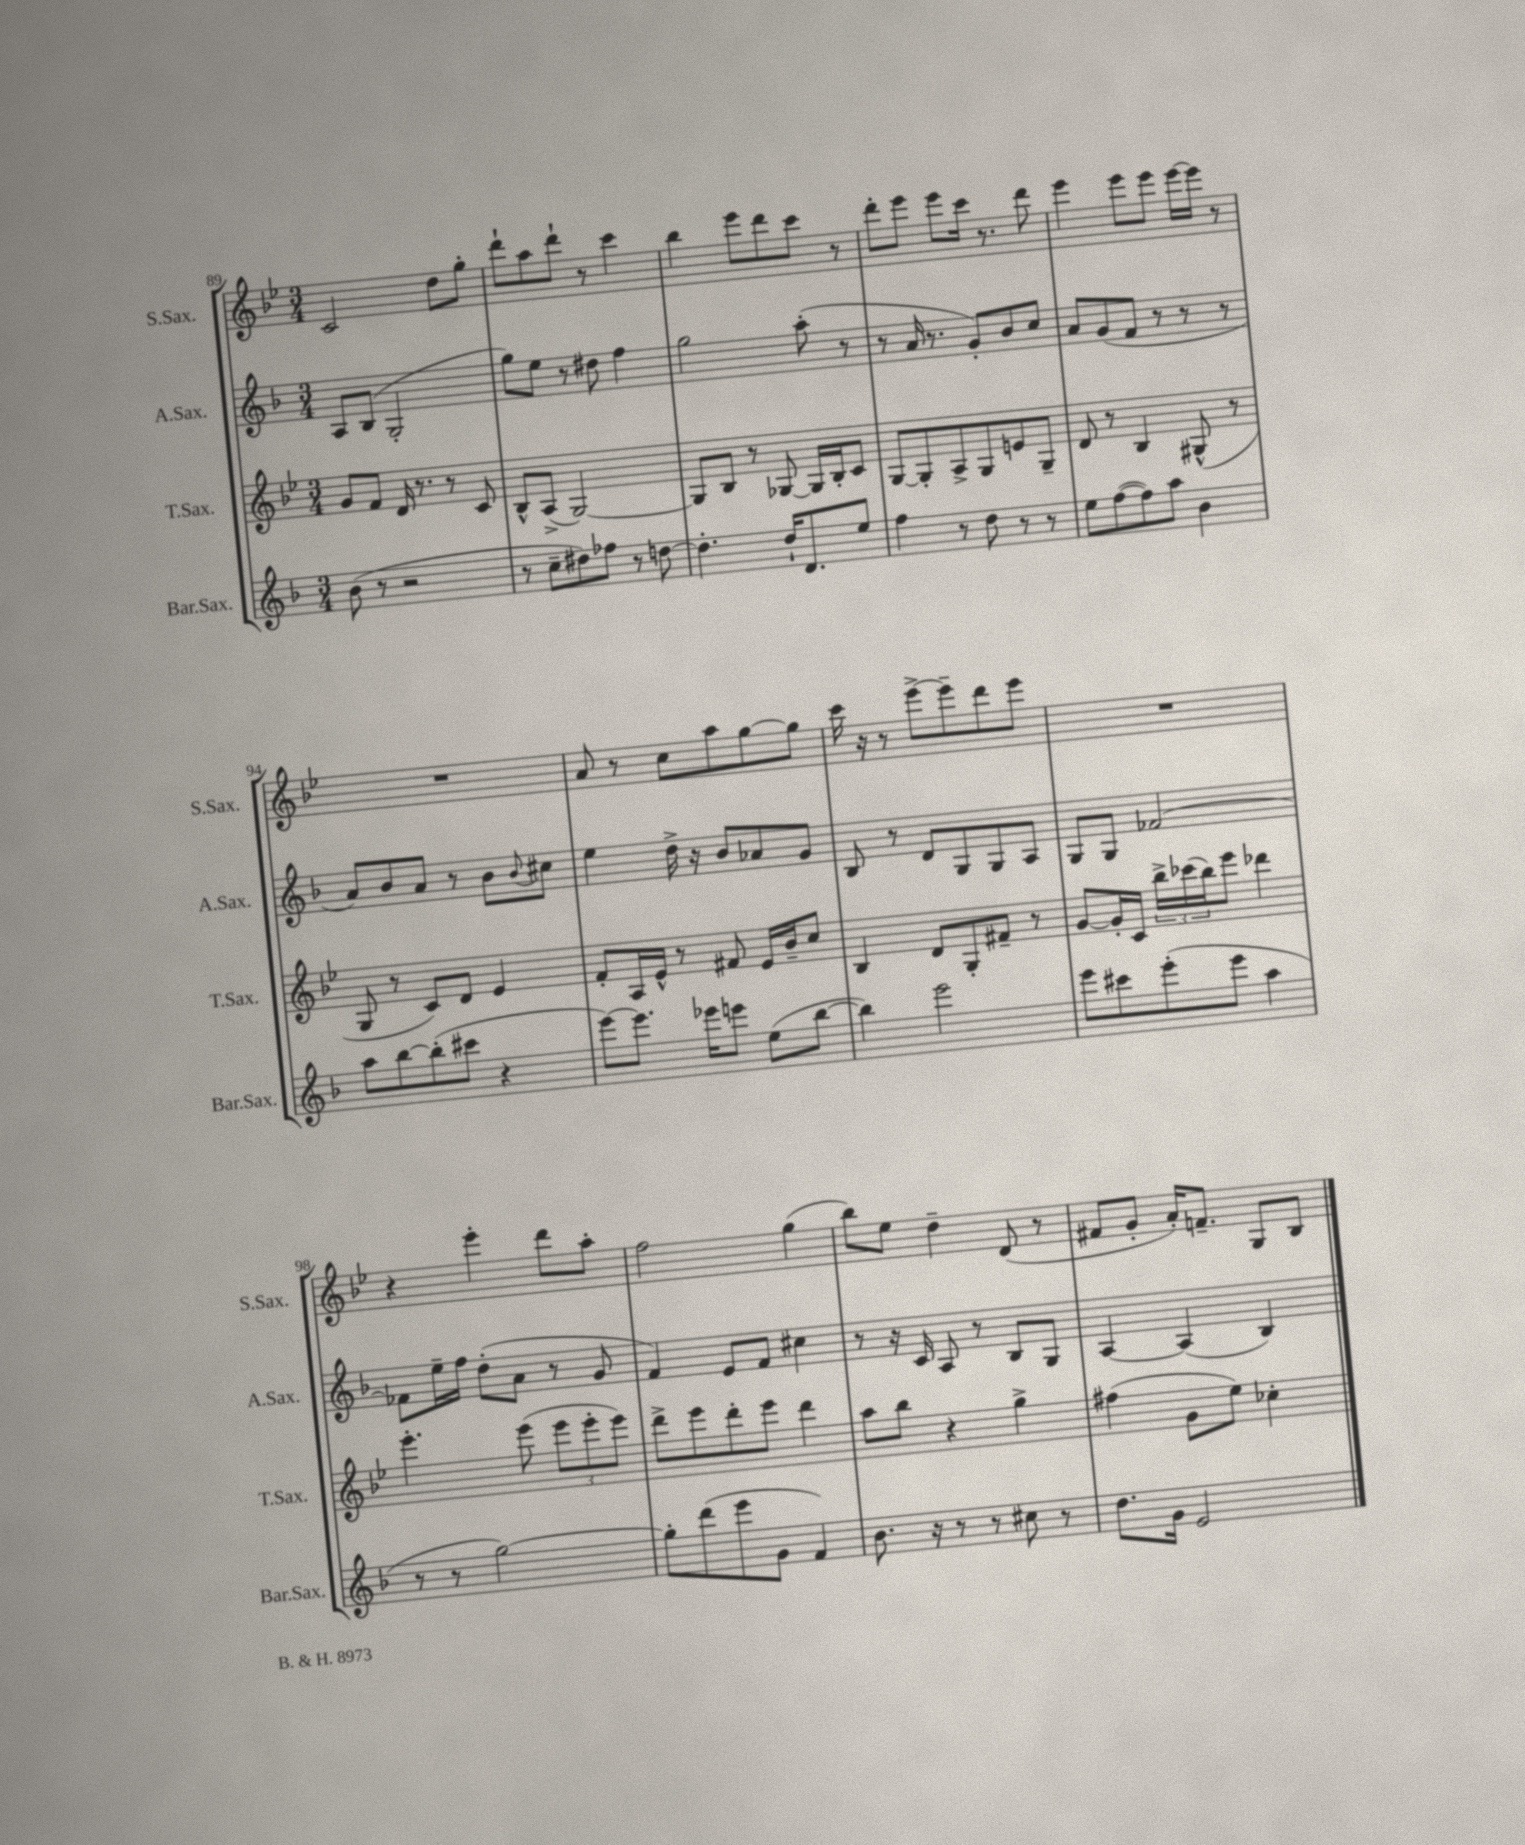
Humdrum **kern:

**kern	**kern	**kern	**kern
*part4	*part3	*part2	*part1
*staff4	*staff3	*staff2	*staff1
*I"Bar.Sax.	*I"T.Sax.	*I"A.Sax.	*I"S.Sax.
*I'Bar.Sax.	*I'T.Sax.	*I'A.Sax.	*I'S.Sax.
*clefG2	*clefG2	*clefG2	*clefG2
*k[b-]	*k[b-e-]	*k[b-]	*k[b-e-]
*M3/4	*M3/4	*M3/4	*M3/4
=89	=89	=89	=89
(8b-\	8g/L	8A/L	2c/
8r	8f/J	(8B-/J	.
2r	16d/	2G'/	.
.	8.r	.	.
.	8r	.	8dd\L
.	8c/	.	8gg'\J
=90	=90	=90	=90
8r	8B-^^/L	8gg\L)	8ddd`\L
8cc~\L	(8A^/J	8ee\J	8aa\
8dd#X\)	[2G/)	8r	8ddd`\J
8ff-X\J	.	8dd#X\	8r
8r	.	4ff\	4ccc\
[8ddn\	.	.	.
=91	=91	=91	=91
4.dd'\]	8G/L]	2gg\	4bb-\
.	8B-/J	.	.
.	8r	.	8eee-\L
16dd`/KL	[8G-X/	.	8ddd\
8.d/	.	.	.
.	16G-/LL]	(8aa'\	8ccc\J
.	16B-'/J	.	.
8ee/J	8c/J	8r	8r
=92	=92	=92	=92
4ff\	[8G/L	8r	8ddd'\L
.	8G'/]	16a/	8eee-\J
.	.	8.r	.
8r	8A^/	.	8eee-\L
8dd\	8G/	8g'/L)	16ccc\Jk
.	.	.	8.r
8r	8en/	8b-/	.
8r	8G~/J	8cc/J	8ddd\
=93	=93	=93	=93
8ee\L	8d/	8a/L	4eee-\
([8ff\	8r	(8g/	.
8ff\])	4B-/	8f/J	8eee-\L
8aa\J	.	8r	8eee-\J
4b-\	(8G#X^^/	8r	[16eee-\LL
.	.	.	16eee-\JJ]
.	8r	8r	8r
!!LO:LB:g=z
=94	=94	=94	=94
8aa\L	8G/	8a/L)	2.r
[8bb-\	8r	8b-/	.
(8bb-'\]	8c/L)	8a/J	.
8ccc#X\J	8d/J	8r	.
4r	4e-/	8b-\L	.
.	.	8qqb-/	.
.	.	8cc#X\J	.
=95	=95	=95	=95
[8eee\L)	8f'/L	4ee\	8a/
8.eee\J]	16A/L	.	8r
.	16e-^^/JJ	.	.
.	8r	16dd^\	8cc\L
16eee-X\KL	.	16r	.
8eeen\J	8f#X/	8b-/L	8aa\
(8ee\L	16e-/LL	8a-X/	[8gg\
.	16b-~/J	.	.
[8bb-\J	8cc/J	8g/J	8gg\J]
=96	=96	=96	=96
4bb-\])	4B-/	8B-/	16ccc\
.	.	.	16r
.	.	8r	8r
2eee\	8d/L	8d/L	[8eee-^\L
.	8G'/	8G/	8eee-~\]
.	8f#X~/J	8G/	8ddd\
.	8r	8A/J	8eee-\J
=97	=97	=97	=97
8eee\L	[8g/L	8G/L	2.r
8ccc#X\	16g'/L]	8G/J	.
.	16c/JJ	.	.
(8eee'\	24bb-^\LL	[2f-X/	.
.	(24ccc-X\	.	.
.	24bb-\J)	.	.
8eee\J	8eee-\J	.	.
4aa\	4ddd-X\	.	.
!!LO:LB:g=z
=98	=98	=98	=98
8r	4.eee-'\	8f-X\L]	4r
8r	.	16ee~\L	.
.	.	16ff\JJ	.
[2gg\)	.	(8dd'\L	4eee-'\
.	(8eee-\	8a\J	.
.	12eee-\L	8r	8ddd\L
.	12eee-'\	.	.
.	.	8g/	8aa'\J
.	12eee-\J)	.	.
=99	=99	=99	=99
8gg'\L]	8ddd^\L	4f/)	2ff\
(8ddd\	8eee-\	.	.
8eee\	8ddd'\	8e/L	.
8g\J	8eee-\J	8f/J	.
4f/)	4ddd\	4cc#X\	(4gg\
=100	=100	=100	=100
8.b-\	8aa\L	8r	8bb-\L)
.	8bb-\J	16r	8ee-\J
16r	.	16c/	.
8r	4r	8A/	4dd~\
8r	.	8r	.
8cc#X\	4gg^\	8B-/L	(8d/
8r	.	8G/J	8r
=101	=101	=101	=101
8.dd\L	(4ff#X\	[4A/	8f#X/L
.	.	.	8g'/J
16g\Jk	.	.	.
2e/	8g\L	(4A/]	16a'/KL)
.	.	.	8.fn~/J
.	8ee-\J)	.	.
.	4cc-X'\	4B-/)	8G/L
.	.	.	8B-/J
==	==	==	==
*-	*-	*-	*-
